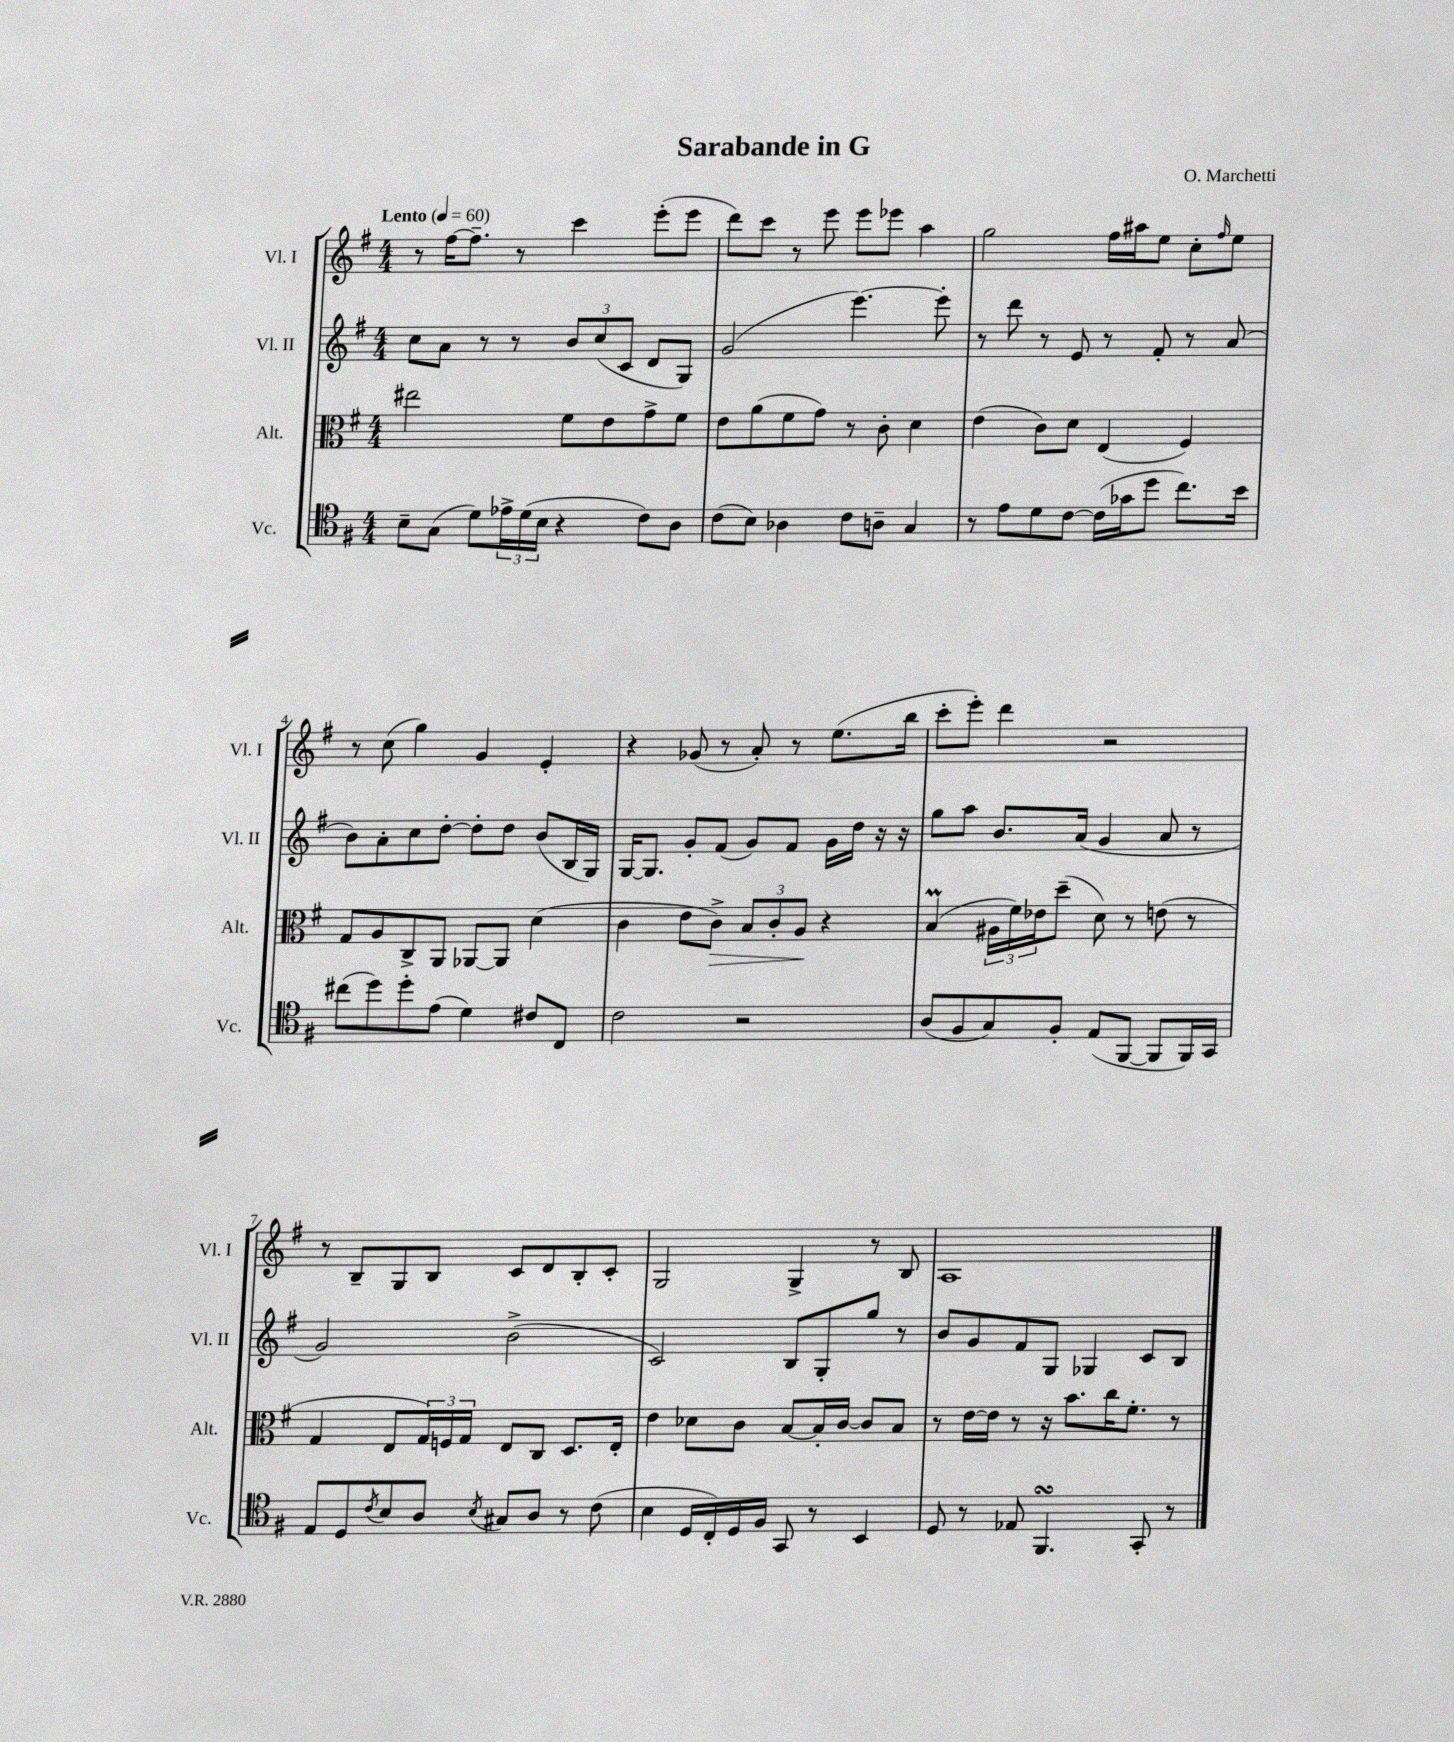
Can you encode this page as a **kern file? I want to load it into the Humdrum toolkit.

**kern	**kern	**kern	**kern
*staff4	*staff3	*staff2	*staff1
*clefC4	*clefC3	*clefG2	*clefG2
*k[f#]	*k[f#]	*k[f#]	*k[f#]
*M4/4	*M4/4	*M4/4	*M4/4
*MM60	*MM60	*MM60	*MM60
8B~	2ee#	8cc	8r
(8G	.	8a	[16ff#
.	.	.	8.ff#~]
8d)	.	8r	.
24e-^	.	8r	8r
(24d	.	.	.
24B	.	.	.
4r	8f#	12b	4ccc
.	.	(12cc	.
.	8e	.	.
.	.	12c	.
8c)	8g^	8d	(8eee'
8A	8f#	8G)	8eee
=	=	=	=
(8c	8e	(2g	8ddd)
8B)	(8a	.	8ccc
4A-	8f#	.	8r
.	8g)	.	8eee
8c	8r	[4.eee)	8eee
8A~	8c'	.	8eee-
4G	4d	.	4aa
.	.	8eee']	.
=	=	=	=
8r	(4e	8r	2gg
8e	.	8ddd	.
8d	8c)	8r	.
[8c	8d	8e	.
(16c]	(4E	8r	16ff#
16g-	.	.	16aa#
8dd	.	8f#'	8ee
8.cc)	4F#)	8r	8cc'
.	.	.	16qqff#
.	.	(8a	8ee
16b	.	.	.
=	=	=	=
(8cc#	8G	8b)	8r
8dd)	8A	8a'	(8cc
8dd'	8C^	8cc	4gg)
(8e	8AA	[8dd'	.
4d)	[8AA-	8dd']	4g
.	8AA-]	8dd	.
8c#	(4d	(8b	4e'
8C	.	16B	.
.	.	16G)	.
=	=	=	=
2c	4c	[16G	4r
.	.	8.G]	.
.	8e	8g'	(8g-
.	8c^)	(8f#	8r
2r	12B	8g)	8a')
.	12c'	.	.
.	.	8f#	8r
.	12A	.	.
.	4r	16g	(8.ee
.	.	16dd	.
.	.	16r	.
.	.	16r	16bb
=	=	=	=
(8A	(4B	8gg	8ccc'
8F#	.	8aa	8eee')
8G)	24A#	8.b	4ddd
.	24f#)	.	.
.	24e-	.	.
8F#'	(8dd~	.	.
.	.	(16a	.
(8E	8d)	4g	2r
[8FF#	8r	.	.
8FF#]	(8e	8a	.
16FF#)	8r	8r	.
16GG	.	.	.
=	=	=	=
8E	4G	2g)	8r
8D	.	.	8B~
8qc	.	.	.
8B	8E	.	8G
8A	24G)	.	8B
.	24F	.	.
.	24G	.	.
8qB	.	.	.
8G#	8E	(2b^	8c
8A	8C	.	8d
8r	8.D	.	8B'
(8c	.	.	8c'
.	16E'	.	.
=	=	=	=
4B	4e	2c)	2G
16D	8d-	.	.
16C')	.	.	.
16D	8c	.	.
16F#	.	.	.
8GG	[8B	8B	4G^
8r	16B']	8G'	.
.	[16c	.	.
4BB	8c]	8gg	8r
.	8B	8r	8B
=	=	=	=
8D	8r	8b	1A
8r	[16e	8g	.
.	16e]	.	.
8E-	8r	8f#	.
4.FF#	16r	8G	.
.	8.b	.	.
.	.	4G-	.
.	16cc	.	.
.	8.f#'	.	.
8GG'	.	8c	.
8r	8r	8B	.
==	==	==	==
*-	*-	*-	*-
